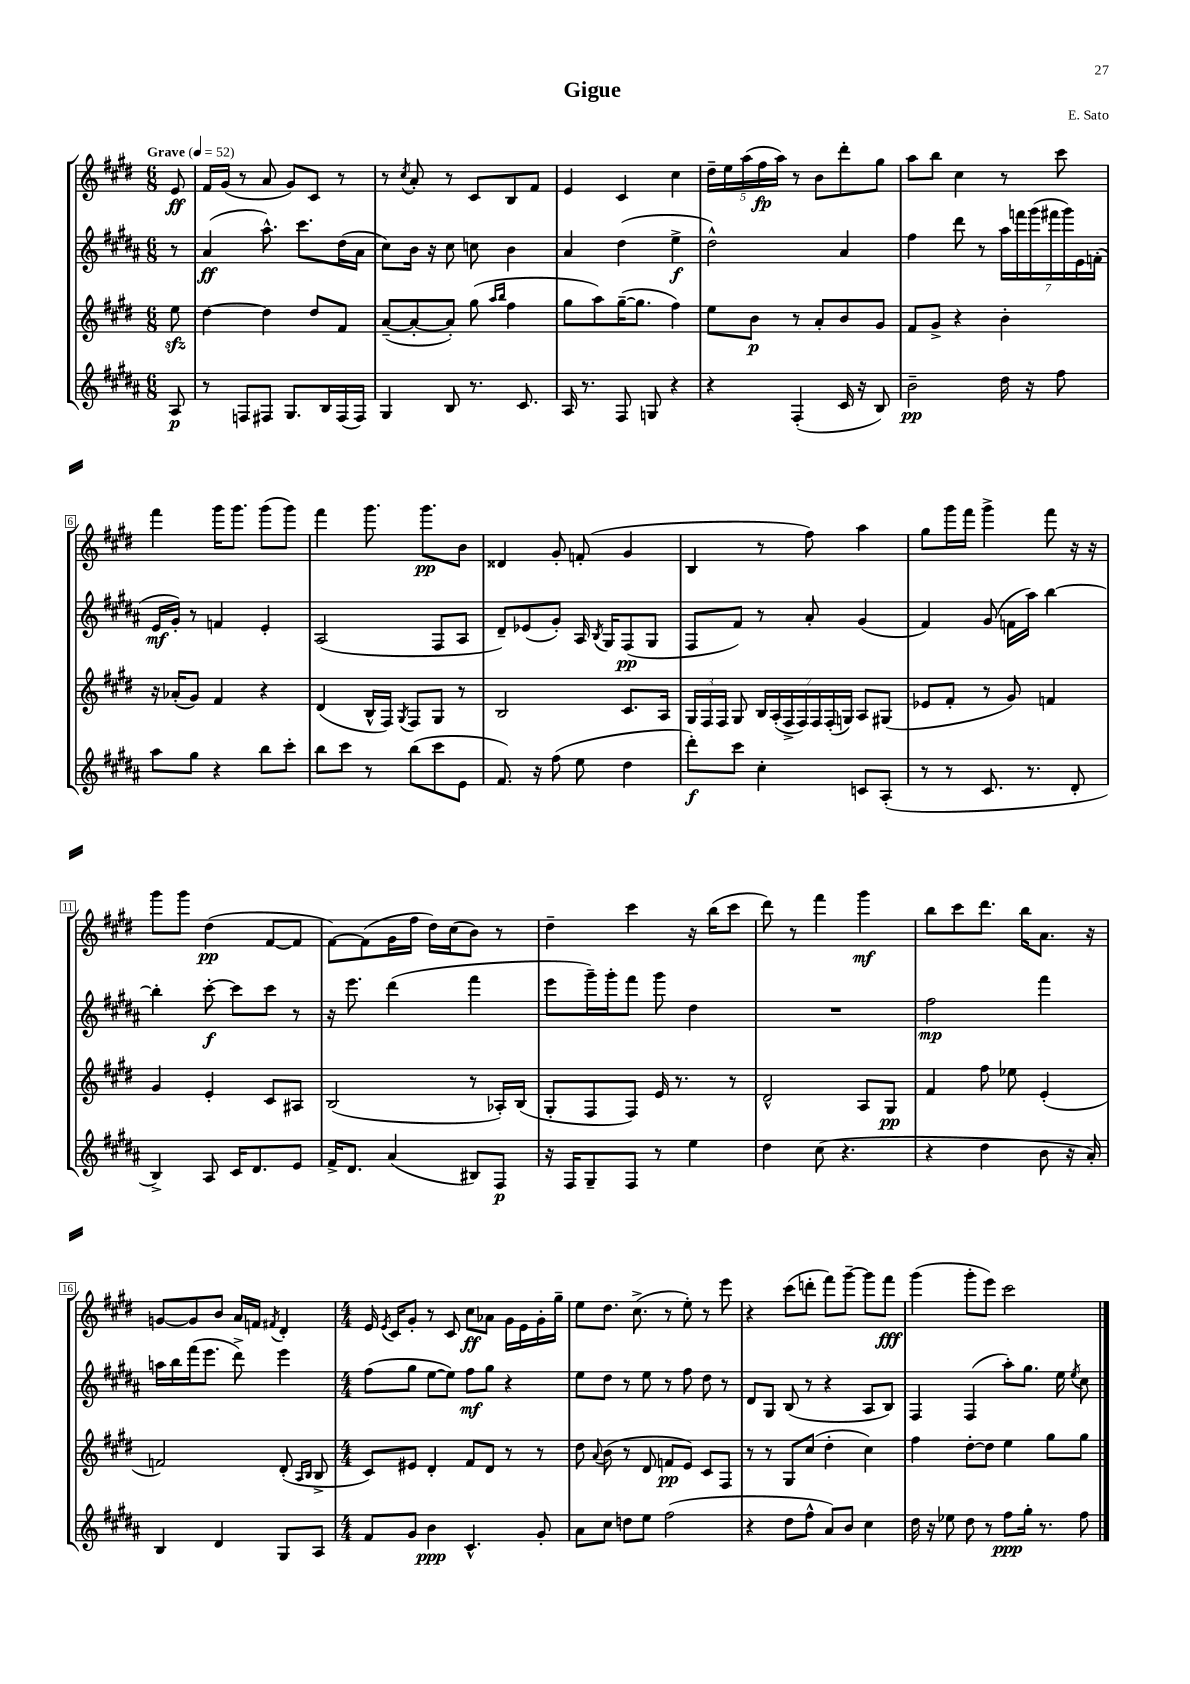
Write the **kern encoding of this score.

**kern	**dynam	**kern	**dynam	**kern	**dynam	**kern	**dynam
*part4	*part4	*part3	*part3	*part2	*part2	*part1	*part1
*staff4	*staff4	*staff3	*staff3	*staff2	*staff2	*staff1	*staff1
*clefG2	*	*clefG2	*	*clefG2	*	*clefG2	*
*k[f#c#g#d#a#]	*	*k[f#c#g#d#]	*	*k[f#c#g#d#a#]	*	*k[f#c#g#d#]	*
*M6/8	*	*M6/8	*	*M6/8	*	*M6/8	*
*MM52	*	*MM52	*	*MM52	*	*MM52	*
=	=	=	=	=	=	=	=
!	!	!	!	!	!	!LO:TX:a:B:t=Grave	!
8A#/	p	8eezz\	.	8r	.	8e/	ff
=1	=1	=1	=1	=1	=1	=1	=1
8r	.	[4dd#\	.	(4a#/	ff	16f#/LL	.
.	.	.	.	.	.	(16g#/JJ	.
8Fn/L	.	.	.	.	.	8r	.
8F#X/J	.	4dd#\]	.	8.aa#^^\)	.	8a/	.
8.G#/L	.	.	.	.	.	8g#/L)	.
.	.	.	.	8.ccc#\L	.	.	.
.	.	8dd#/L	.	.	.	8c#/J	.
16B/L	.	.	.	.	.	.	.
(16F#/	.	8f#/J	.	(16dd#\L	.	8r	.
16F#/JJ)	.	.	.	16a#\JJ	.	.	.
=2	=2	=2	=2	=2	=2	=2	=2
4G#/	.	([8a~/L	.	8cc#\L)	.	8r	.
.	.	.	.	.	.	8qcc#/	.
.	.	8a'/_	.	16b\Jk	.	8a'/	.
.	.	.	.	16r	.	.	.
8B/	.	8a'/J])	.	8cc#\	.	8r	.
8.r	.	(8gg#\	.	8ccn\	.	8c#/L	.
.	.	16qqaa/LL	.	.	.	.	.
.	.	16qqbb/JJ	.	.	.	.	.
.	.	4ff#\	.	4b\	.	8B/	.
8.c#/	.	.	.	.	.	.	.
.	.	.	.	.	.	8f#/J	.
=3	=3	=3	=3	=3	=3	=3	=3
16A#/	.	8gg#\L	.	4a#/	.	4e/	.
8.r	.	.	.	.	.	.	.
.	.	8aa\)	.	.	.	.	.
8F#/	.	([16gg#~\K	.	(4dd#\	.	4c#/	.
.	.	8.gg#\J]	.	.	.	.	.
8Gn/	.	.	.	.	.	.	.
4r	.	4ff#\)	.	4ee^\	f	4cc#\	.
=4	=4	=4	=4	=4	=4	=4	=4
4r	.	8ee\L	.	2dd#^^\)	.	20dd#~\LL	.
.	.	.	.	.	.	20ee\	.
.	.	.	.	.	.	(20aa\	.
.	.	8b\J	p	.	.	.	.
.	.	.	.	.	.	20ff#\	fp
.	.	.	.	.	.	20aa\JJ)	.
(4F#'/	.	8r	.	.	.	8r	.
.	.	8a'/L	.	.	.	8b\L	.
16c#/	.	8b/	.	4a#/	.	8ddd#'\	.
16r	.	.	.	.	.	.	.
8B/)	.	8g#/J	.	.	.	8gg#\J	.
=5	=5	=5	=5	=5	=5	=5	=5
2b~\	pp	8f#/L	.	4ff#\	.	8aa\L	.
.	.	8g#^/J	.	.	.	8bb\J	.
.	.	4r	.	8ddd#\	.	4cc#\	.
.	.	.	.	8r	.	.	.
16dd#\	.	4b'\	.	28aa#\LL	.	8r	.
.	.	.	.	28fffn\	.	.	.
16r	.	.	.	.	.	.	.
.	.	.	.	(28ggg#\	.	.	.
.	.	.	.	28fff#X\	.	.	.
8ff#\	.	.	.	.	.	8ccc#\	.
.	.	.	.	28ggg#\)	.	.	.
.	.	.	.	28e\	.	.	.
.	.	.	.	(28fn'\JJ	.	.	.
!!LO:LB:g=z
=6	=6	=6	=6	=6	=6	=6	=6
8aa#\L	.	16r	.	16e/LL	mf	4fff#\	.
.	.	(16a-X'/KL	.	16g#'/JJ)	.	.	.
8gg#\J	.	8g#/J)	.	8r	.	.	.
4r	.	4f#/	.	4fn/	.	16ggg#\KL	.
.	.	.	.	.	.	8.ggg#\J	.
8bb\L	.	4r	.	4e'/	.	(8ggg#\L	.
8ccc#'\J	.	.	.	.	.	8ggg#\J)	.
=7	=7	=7	=7	=7	=7	=7	=7
8bb\L	.	(4d#/	.	(2A#/	.	4fff#\	.
8ccc#\J	.	.	.	.	.	.	.
8r	.	16B^^/LL	.	.	.	8.ggg#\	.
.	.	16F#/JJ)	.	.	.	.	.
.	.	8qG#/	.	.	.	.	.
(8bb\L	.	8F#/L	.	.	.	.	.
.	.	.	.	.	.	8.ggg#\L	pp
8ccc#\	.	8G#/J	.	8F#/L	.	.	.
8e\J	.	8r	.	8A#/J	.	8b\J	.
=8	=8	=8	=8	=8	=8	=8	=8
8.f#/)	.	2B/	.	8d#~/L)	.	4d##X/	.
.	.	.	.	(8e-X/	.	.	.
16r	.	.	.	.	.	.	.
(8ff#\	.	.	.	8g#'/J)	.	8g#'/	.
8ee\	.	.	.	16A#/	.	(8fn'/	.
.	.	.	.	8qB/	.	.	.
.	.	.	.	16G#/KL	.	.	.
4dd#\	.	8.c#/L	.	(8F#/	pp	4g#/	.
.	.	.	.	8G#/J	.	.	.
.	.	16A/Jk	.	.	.	.	.
=9	=9	=9	=9	=9	=9	=9	=9
8ddd#'\L)	f	24G#/LL	.	8F#/L	.	4B/	.
.	.	24F#/	.	.	.	.	.
.	.	24F#/JJ	.	.	.	.	.
8ccc#\J	.	8G#/	.	8f#/J)	.	.	.
4cc#'\	.	28B/LL	.	8r	.	8r	.
.	.	(28A'/	.	.	.	.	.
.	.	28F#^/	.	.	.	.	.
.	.	28F#/)	.	.	.	.	.
.	.	.	.	8a#'/	.	8ff#\)	.
.	.	28F#/	.	.	.	.	.
.	.	(28F#'/	.	.	.	.	.
.	.	28Gn/JJ)	.	.	.	.	.
8cn/L	.	8A/L	.	(4g#/	.	4aa\	.
(8A#'/J	.	(8G#X/J	.	.	.	.	.
=10	=10	=10	=10	=10	=10	=10	=10
8r	.	8e-X/L	.	4f#/)	.	8gg#\L	.
8r	.	8f#'/J	.	.	.	16ggg#\L	.
.	.	.	.	.	.	16fff#\JJ	.
8.c#/	.	8r	.	(8g#/	.	4ggg#^\	.
.	.	8g#/)	.	16fn\LL	.	.	.
8.r	.	.	.	16aa#\JJ)	.	.	.
.	.	4fn/	.	[4bb\	.	8fff#\	.
8d#'/	.	.	.	.	.	16r	.
.	.	.	.	.	.	16r	.
!!LO:LB:g=z
=11	=11	=11	=11	=11	=11	=11	=11
4B^/)	.	4g#/	.	4bb'\]	.	8ggg#\L	.
.	.	.	.	.	.	8ggg#\J	.
8A#/	.	4e'/	.	[8ccc#'\	f	(4dd#\	pp
16c#/KL	.	.	.	8ccc#\L]	.	.	.
8.d#/	.	.	.	.	.	.	.
.	.	8c#/L	.	8ccc#\J	.	[8f#/L	.
8e/J	.	8A#X/J	.	8r	.	8f#/J]	.
=12	=12	=12	=12	=12	=12	=12	=12
16f#^/KL	.	(2B/	.	16r	.	[8f#\L)	.
8.d#/J	.	.	.	8.eee\	.	.	.
.	.	.	.	.	.	(8f#\]	.
(4a#/	.	.	.	(4ddd#\	.	16g#\L	.
.	.	.	.	.	.	16ff#\JJ	.
.	.	.	.	.	.	16dd#\LL)	.
.	.	.	.	.	.	(16cc#\J	.
8B#X/L)	.	8r	.	4fff#\	.	8b\J)	.
8F#/J	p	16A-X'/LL)	.	.	.	8r	.
.	.	(16B/JJ	.	.	.	.	.
=13	=13	=13	=13	=13	=13	=13	=13
16r	.	8G#'/L	.	8eee\L	.	4dd#~\	.
16F#/KL	.	.	.	.	.	.	.
8G#~/	.	8F#/	.	16ggg#~\L)	.	.	.
.	.	.	.	16ggg#'\J	.	.	.
8F#/J	.	8F#/J)	.	8fff#\J	.	4ccc#\	.
8r	.	16e/	.	8ggg#\	.	.	.
.	.	8.r	.	.	.	.	.
4ee\	.	.	.	4dd#\	.	16r	.
.	.	.	.	.	.	(16bb\KL	.
.	.	8r	.	.	.	8ccc#\J	.
=14	=14	=14	=14	=14	=14	=14	=14
4dd#\	.	2d#^^/	.	2.r	.	8ddd#\)	.
.	.	.	.	.	.	8r	.
(8cc#\	.	.	.	.	.	4fff#\	.
4.r	.	.	.	.	.	.	.
.	.	8A/L	.	.	.	4ggg#\	mf
.	.	8G#/J	pp	.	.	.	.
=15	=15	=15	=15	=15	=15	=15	=15
4r	.	4f#/	.	2ff#\	mp	8bb\L	.
.	.	.	.	.	.	8ccc#\	.
4dd#\	.	8ff#\	.	.	.	8.ddd#\J	.
.	.	8ee-X\	.	.	.	.	.
.	.	.	.	.	.	16bb\KL	.
8b\	.	(4e'/	.	4fff#\	.	8.a\J	.
16r	.	.	.	.	.	.	.
16a#'/)	.	.	.	.	.	16r	.
!!LO:LB:g=z
=16	=16	=16	=16	=16	=16	=16	=16
4B/	.	2fn/)	.	16aan\LL	.	[8gn/L	.
.	.	.	.	16bb\	.	.	.
.	.	.	.	(16fff#\J	.	8g/]	.
.	.	.	.	8.eee\J	.	.	.
4d#/	.	.	.	.	.	8b/J	.
.	.	.	.	8ddd#^\)	.	16a/LL	.
.	.	.	.	.	.	16fn/JJ	.
.	.	.	.	.	.	8qf#X/	.
8G#/L	.	(8d#'/	.	4eee\	.	4d#'/	.
.	.	16qqA/LL	.	.	.	.	.
.	.	16qqB/JJ	.	.	.	.	.
8A#/J	.	8B^/	.	.	.	.	.
=17	=17	=17	=17	=17	=17	=17	=17
*M4/4	*	*M4/4	*	*M4/4	*	*M4/4	*
8f#/L	.	8c#/L)	.	(8ff#\L	.	16e/	.
.	.	.	.	.	.	8qe/	.
.	.	.	.	.	.	16c#/KL	.
8g#/J	.	8e#X/J	.	8gg#\J	.	8g#'/J	.
4b\	ppp	4d#'/	.	[8ee\L	.	8r	.
.	.	.	.	8ee\J])	.	8c#/	.
4.c#^^/	.	8f#/L	.	8ff#\L	mf	8cc#\L	ff
.	.	8d#/J	.	8gg#\J	.	8a-X\J	.
.	.	8r	.	4r	.	16g#\LL	.
.	.	.	.	.	.	16e\	.
8g#'/	.	8r	.	.	.	16g#'\	.
.	.	.	.	.	.	16gg#~\JJ	.
=18	=18	=18	=18	=18	=18	=18	=18
8a#\L	.	8dd#\	.	8ee\L	.	8ee\L	.
.	.	8qqa/	.	.	.	.	.
8cc#\J	.	(8b\	.	8dd#\J	.	8.dd#\J	.
8ddn\L	.	8r	.	8r	.	.	.
.	.	.	.	.	.	(8.cc#^\	.
8ee\J	.	8d#/	.	8ee\	.	.	.
(2ff#\	.	8fn/L	pp	8r	.	8r	.
.	.	8e/J)	.	8ff#\	.	8ee'\)	.
.	.	8c#/L	.	8dd#\	.	8r	.
.	.	8F#/J	.	8r	.	8eee\	.
=19	=19	=19	=19	=19	=19	=19	=19
4r	.	8r	.	8d#/L	.	4r	.
.	.	8r	.	8G#/J	.	.	.
8dd#\L	.	8G#/L	.	(8B/	.	(8ccc#\L	.
8ff#^^\J	.	(8cc#/J	.	8r	.	8dddn'\J	.
8a#/L)	.	4dd#'\	.	4r	.	8fff#\L)	.
8b/J	.	.	.	.	.	[8ggg#~\J	.
4cc#\	.	4cc#\)	.	8A#/L	.	8ggg#\L]	.
.	.	.	.	8B/J)	.	8fff#\J	fff
=20	=20	=20	=20	=20	=20	=20	=20
16dd#\	.	4ff#\	.	4F#/	.	(4ggg#\	.
16r	.	.	.	.	.	.	.
8ee-X\	.	.	.	.	.	.	.
8dd#\	.	[8dd#'\L	.	(4F#/	.	8ggg#'\L	.
8r	.	8dd#\J]	.	.	.	8eee\J)	.
8ff#\L	ppp	4ee\	.	8aa#'\L)	.	2ccc#\	.
16gg#'\Jk	.	.	.	8.gg#\J	.	.	.
8.r	.	.	.	.	.	.	.
.	.	8gg#\L	.	.	.	.	.
.	.	.	.	16ee\	.	.	.
.	.	.	.	8qee/	.	.	.
8ff#\	.	8gg#\J	.	8cc#\	.	.	.
==	==	==	==	==	==	==	==
*-	*-	*-	*-	*-	*-	*-	*-
